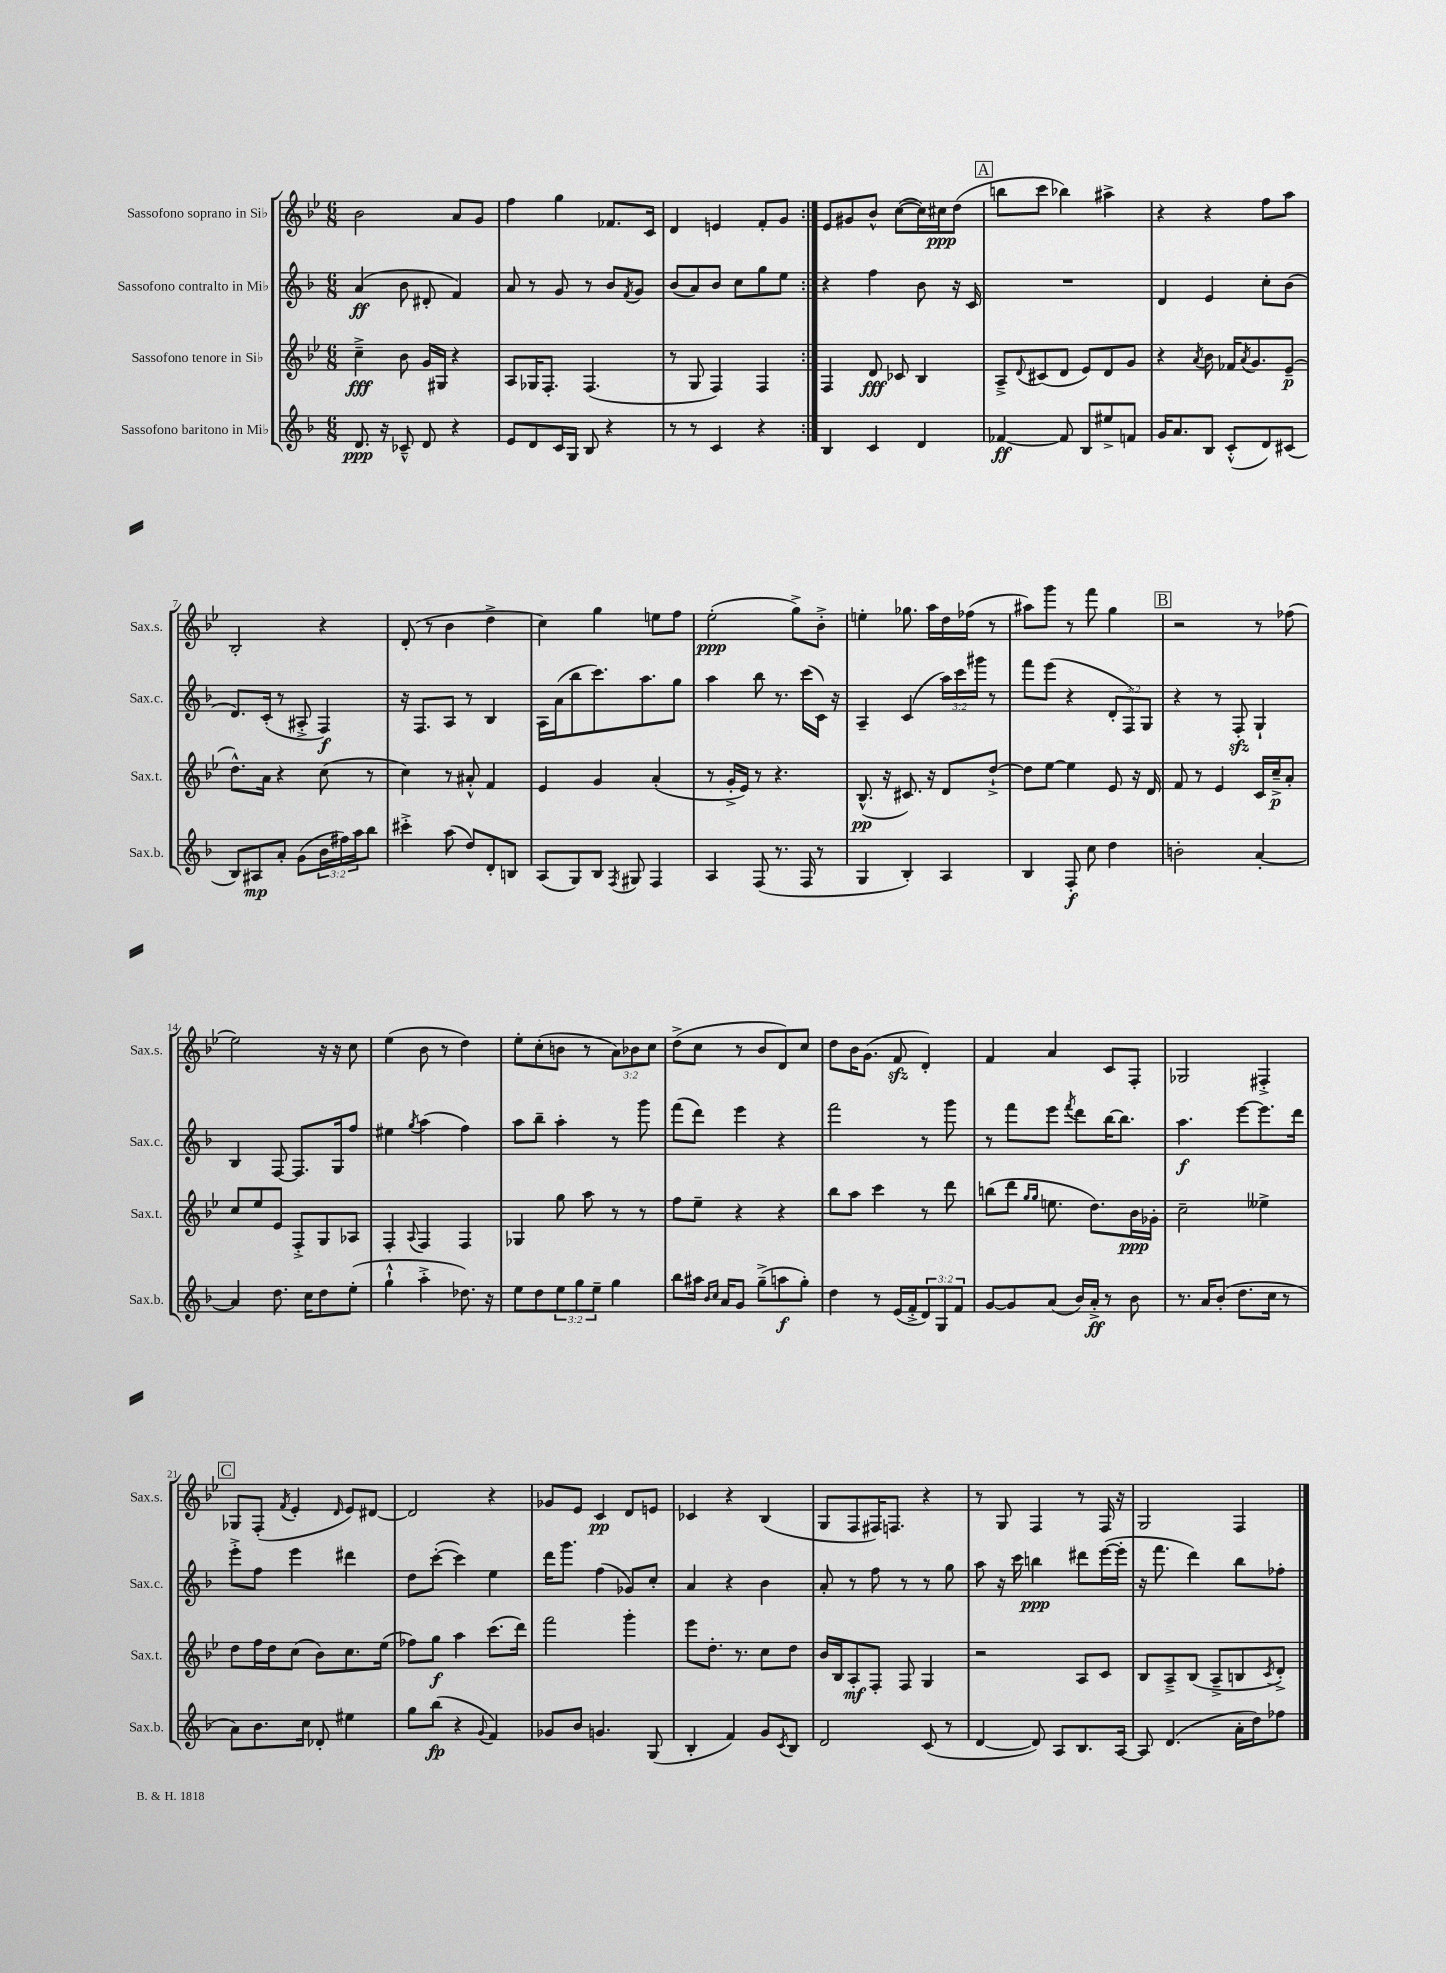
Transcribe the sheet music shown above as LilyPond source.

<<
\new StaffGroup <<
\new Staff = "s0" \with { instrumentName = "Sassofono soprano in Sib" shortInstrumentName = "Sax.s." } {
    \clef treble \key bes \major \numericTimeSignature \time 6/8 \override Staff.TupletNumber.text = #tuplet-number::calc-fraction-text
    \repeat volta 2 { bes'2 a'8 g'8 |
    f''4 g''4 fes'8. c'16 |
    d'4 e'4 f'8-. g'8 | }
    ees'8 gis'8 bes'8-^ c''8~( c''16) cis''16\ppp d''8( |
    \mark \markup { \box "A" } b''8 c'''8 bes''4) ais''4-> |
    r4 r4 f''8 a''8 |
    bes2-. r4 |
    d'8-.( r8 bes'4 d''4-> |
    c''4) g''4 e''8 f''8 |
    ees''2-.\ppp( g''8->) bes'8-.-> |
    e''4-. ges''8. a''16 d''16 fes''16( r8 |
    ais''8) g'''8 r8 f'''8 g''4 |
    \mark \markup { \box "B" } r2 r8 fes''8( |
    ees''2) r16 r16 c''8 |
    ees''4( bes'8 r8 d''4) |
    ees''8-. c''8-.( b'8 r8 \tuplet 3/2 { a'8) bes'8 c''8 } |
    d''8->( c''8 r8 bes'8 d'8) c''8 |
    d''8 bes'16 g'8.( f'8\sfz d'4-.) |
    f'4 a'4 c'8 f8-. |
    ges2 fis4-.-> |
    \mark \markup { \box "C" } ges8 f8-.( \acciaccatura { f'8 } ees'4-. \grace { d'16 } ees'8) dis'8~ |
    dis'2 r4 |
    ges'8 ees'8 c'4\pp d'8 e'8 |
    ces'4 r4 bes4( |
    g8 f8 fis16) f8. r4 |
    r8 g8 f4 r8 f16 r16 |
    g2 f4 \bar "|." |
}
\new Staff = "s1" \with { instrumentName = "Sassofono contralto in Mib" shortInstrumentName = "Sax.c." } {
    \clef treble \key f \major \numericTimeSignature \time 6/8 \override Staff.TupletNumber.text = #tuplet-number::calc-fraction-text
    \repeat volta 2 { a'4\ff( bes'8 dis'8-. f'4) |
    a'8 r8 g'8 r8 bes'8 \acciaccatura { f'8 } g'8 |
    bes'8( a'8) bes'8 c''8 g''8 e''8 | }
    r4 f''4 bes'8 r16 c'16 |
    \mark \markup { \box "A" } R2. |
    d'4 e'4 c''8-. bes'8( |
    d'8.) c'16-.( r8 ais8-.-> f4\f) |
    r16 f8. a8 r8 bes4 |
    a16 a'16( bes''8 c'''8.) a''8. g''8 |
    a''4 bes''8 r8. c'''16( c'16) r16 |
    a4-- c'4( \tuplet 3/2 { a''16) c'''16 gis'''16 } r8 |
    f'''8 e'''8( r4 \tuplet 3/2 { d'8-. f8) g8 } |
    \mark \markup { \box "B" } r4 r8 f8-.\sfz g4-! |
    bes4 f8~ f8. g16 f''8 |
    eis''4 \acciaccatura { g''8 } a''4( f''4) |
    a''8 bes''8-- a''4-. r8 g'''8 |
    f'''8( d'''8) e'''4 r4 |
    f'''2 r8 g'''8 |
    r8 f'''8 e'''8 \acciaccatura { f'''8 } d'''8 bes''16~ bes''8. |
    a''4.\f e'''8~ e'''8. d'''16 |
    \mark \markup { \box "C" } e'''8-.-> f''8 e'''4 dis'''4 |
    d''8 c'''8~-.( c'''4) e''4 |
    d'''16 g'''8. f''4( ges'8) c''8-. |
    a'4 r4 bes'4 |
    a'8-. r8 f''8 r8 r8 g''8 |
    a''8 r16 c'''16 b''4\ppp dis'''8 e'''16~( e'''16-. |
    r16 f'''8. d'''4) bes''8 fes''8-. \bar "|." |
}
\new Staff = "s2" \with { instrumentName = "Sassofono tenore in Sib" shortInstrumentName = "Sax.t." } {
    \clef treble \key bes \major \numericTimeSignature \time 6/8
    \repeat volta 2 { c''4--->\fff bes'8 g'16 gis16 r4 |
    a8 ges16 f8.-. f4.( |
    r8 g8 f4) f4 | }
    f4 d'8\fff ces'8 bes4 |
    \mark \markup { \box "A" } a8---> \appoggiatura { d'8 } cis'8( d'8 ees'8) d'8 g'8 |
    r4 \acciaccatura { a'8 } bes'8 fes'16 \acciaccatura { a'8 } g'8. ees'8--\p( |
    d''8.-^) a'16 r4 c''8( r8 |
    c''4) r8 ais'8-.-^ f'4 |
    ees'4 g'4 a'4-.( |
    r8 g'16-.-> ees'16) r8 r4. |
    bes8.-^\pp( r16 cis'8.) r16 d'8 d''8~-!-> |
    d''8 ees''8~ ees''4 ees'8 r16 d'16 |
    \mark \markup { \box "B" } f'8 r8 ees'4 c'16 c''16--->\p a'8-. |
    c''8 ees''8 ees'8 f8-.-> g8 aes8 |
    f4-. \appoggiatura { a8 } f4 f4 |
    ges4 g''8 a''8 r8 r8 |
    f''8 ees''8-- r4 r4 |
    bes''8 a''8 c'''4 r8 d'''8 |
    b''8( d'''8 \grace { g''16 g''16 } e''8. d''8.) bes'16\ppp ges'16-. |
    c''2-- eeses''4-> |
    \mark \markup { \box "C" } d''8 f''16 d''16 c''8( bes'8) c''8. ees''16( |
    fes''8) g''8\f a''4 c'''8.( d'''16) |
    f'''2 g'''4-. |
    ees'''8 d''8.-. r8. c''8 d''8 |
    bes'16 bes16 a8-.\mf f8-. f8 g4 |
    r2 a8 c'8 |
    bes8 a8---> bes8( a8---> b8 \acciaccatura { c'8 } d'8-.->) \bar "|." |
}
\new Staff = "s3" \with { instrumentName = "Sassofono baritono in Mib" shortInstrumentName = "Sax.b." } {
    \clef treble \key f \major \numericTimeSignature \time 6/8 \override Staff.TupletNumber.text = #tuplet-number::calc-fraction-text
    \repeat volta 2 { d'8.\ppp r16 ces'8---^ d'8 r4 |
    e'8 d'8 c'16 g16 bes8 r4 |
    r8 r8 c'4 r4 | }
    bes4 c'4 d'4 |
    \mark \markup { \box "A" } fes'4~\ff fes'8 bes8 eis''8-> f'8 |
    g'16 a'8. bes8 c'8-.-^( d'8) cis'8( |
    bes8) ais8\mp a'8-. g'8( \tuplet 3/2 { bes'16 fis''16) a''16 } bes''8 |
    cis'''4-.-> a''8( d''8) d'8-. b8 |
    a8( g8) bes8 \acciaccatura { f8 } gis8 f4 |
    a4 f8( r8. f16 r8 |
    g4 bes4-.) a4 |
    bes4 f8-.\f c''8 d''4 |
    \mark \markup { \box "B" } b'2-. a'4~-. |
    a'4 d''8. c''16 d''8 e''8-.( |
    g''4-!-^ a''4-.-> des''8.) r16 |
    e''8 d''8 \tuplet 3/2 { e''8 g''8 e''8-- } g''4 |
    bes''8 ais''16 \grace { bes'16 c''16 } a'16 g'8 g''8--->( a''8\f g''8-.) |
    d''4 r8 e'16( f'16-.-> \tuplet 3/2 { d'8) g8 f'8 } |
    g'8~ g'8 a'8( bes'16) a'16-.->\ff r8 bes'8 |
    r8. a'16 bes'8-.( d''8. c''16 r8 |
    \mark \markup { \box "C" } a'8) bes'8. c''16 des'8-. eis''4 |
    g''8 bes''8\fp( r4 \appoggiatura { g'8 } f'4) |
    ges'8 bes'8 g'4. g8( |
    bes4-. f'4) g'8 \acciaccatura { c'8 } bes8 |
    d'2 c'8( r8 |
    d'4~ d'8) a8 bes8. a16~ |
    a8 d'4.( a'16-. d''16) fes''8 \bar "|." |
}
>>
>>
